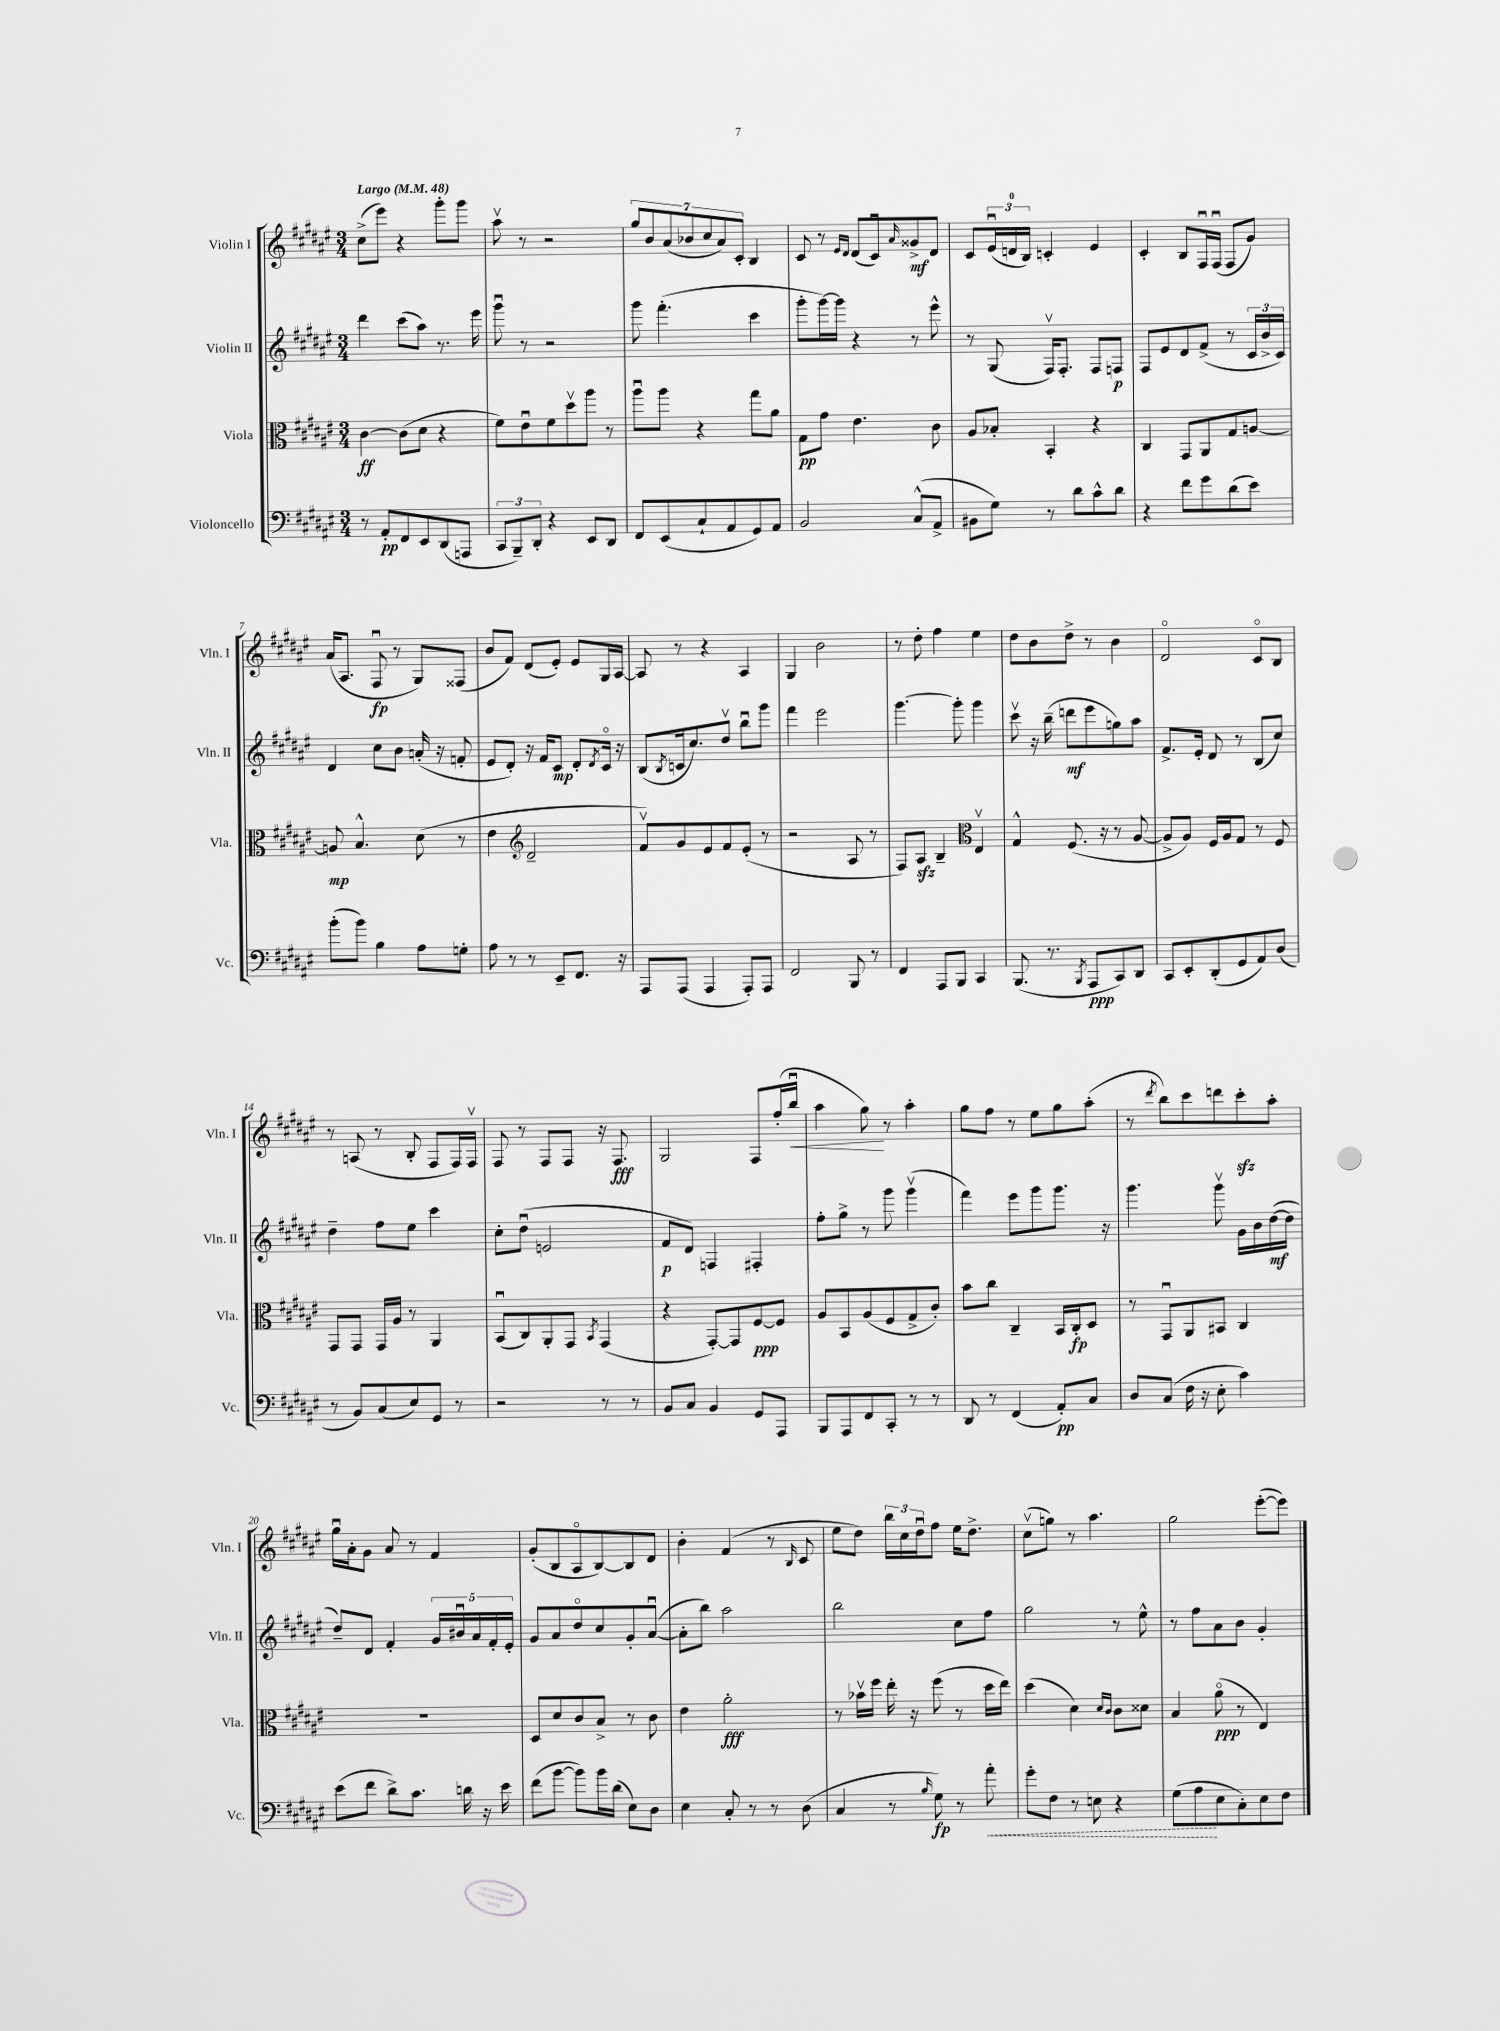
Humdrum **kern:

**kern	**dynam	**kern	**dynam	**kern	**dynam	**kern	**dynam
*part4	*part4	*part3	*part3	*part2	*part2	*part1	*part1
*staff4	*staff4	*staff3	*staff3	*staff2	*staff2	*staff1	*staff1
*I"Violoncello	*	*I"Viola	*	*I"Violin II	*	*I"Violin I	*
*I'Vc.	*	*I'Vla.	*	*I'Vln. II	*	*I'Vln. I	*
*clefF4	*	*clefC3	*	*clefG2	*	*clefG2	*
*k[f#c#g#d#a#e#]	*	*k[f#c#g#d#a#e#]	*	*k[f#c#g#d#a#e#]	*	*k[f#c#g#d#a#e#]	*
*M3/4	*	*M3/4	*	*M3/4	*	*M3/4	*
*MM48	*	*MM48	*	*MM48	*	*MM48	*
=1	=1	=1	=1	=1	=1	=1	=1
!	!	!	!	!	!	!LO:TX:a:B:t=Largo	!
8r	.	[4c#\	ff	4ddd#\	.	(8cc#^\L	.
8AA#'/L	pp	.	.	.	.	8eee#\J)	.
8FF#/	.	(8c#\L]	.	(8ccc#\L	.	4r	.
8EE#/	.	8d#\J	.	8aa#\J)	.	.	.
(8DD#/	.	4r	.	8.r	.	8ggg#'\L	.
8AAAn/J	.	.	.	.	.	8ggg#\J	.
.	.	.	.	16eee#\	.	.	.
=2	=2	=2	=2	=2	=2	=2	=2
12CC#/L	.	8f#\L)	.	8ggg#u\	.	8aa#v\	.
12BBB~/)	.	.	.	.	.	.	.
.	.	8e#u\	.	8r	.	8r	.
12DD#'/J	.	.	.	.	.	.	.
4r	.	8f#\	.	2r	.	2r	.
.	.	8dd#v\	.	.	.	.	.
8EE#/L	.	8aa#\J	.	.	.	.	.
8DD#/J	.	8r	.	.	.	.	.
=3	=3	=3	=3	=3	=3	=3	=3
8FF#/L	.	8aa#u\L	.	8ggg#\	.	14gg#/L	.
.	.	.	.	.	.	14b/	.
(8EE#/	.	8aa#\J	.	(4.fff#'\	.	.	.
.	.	.	.	.	.	(14a#/	.
.	.	.	.	.	.	14b-X/	.
8C#`/	.	4r	.	.	.	.	.
.	.	.	.	.	.	14cc#/	.
.	.	.	.	.	.	14a#/)	.
8AA#/	.	.	.	.	.	.	.
.	.	.	.	.	.	14c#'/J	.
8GG#/)	.	8gg#\L	.	4ccc#\	.	4B/	.
8AA#/J	.	8a#\J	.	.	.	.	.
=4	=4	=4	=4	=4	=4	=4	=4
2BB/	.	8G#\L	pp	8ggg#'\L	.	8c#/	.
.	.	8g#\J	.	[16ggg#\L)	.	8r	.
.	.	.	.	16ggg#\JJ]	.	.	.
.	.	.	.	.	.	16qqe#/LL	.
.	.	.	.	.	.	16qqd#/JJ	.
.	.	4.e#\	.	4r	.	(8d#/L	.
.	.	.	.	.	.	8c#u/)	.
.	.	.	.	.	.	16qqa#/	.
(8C#^^/L	.	.	.	8r	.	8g##X^/	mf
8AA#^/J	.	8c#\	.	8eee#^^\	.	8d#/J	.
=5	=5	=5	=5	=5	=5	=5	=5
8BB#X\L	.	8A#/L	.	8r	.	8c#/L	.
8G#\J)	.	8B-X'/J	.	(8G#/	.	(24e#u/L	.
.	.	.	.	.	.	24dn/	.
.	.	.	.	.	.	24B/JJ)	.
8r	.	4BB'/	.	16F#v/KL)	.	4cn'/	.
.	.	.	.	8.F#'/J	.	.	.
8d#\L	.	.	.	.	.	.	.
8c#^^\	.	4r	.	8F#/L	.	4e#/	.
8d#\J	.	.	.	8Fn/J	p	.	.
=6	=6	=6	=6	=6	=6	=6	=6
4r	.	4C#/	.	8F#/L	.	4c#'/	.
.	.	.	.	8e#/	.	.	.
8f#\L	.	8GG#/L	.	8d#/	.	8B/L	.
8g#\	.	8AA#/	.	(8f#^/J	.	16F#u/L	.
.	.	.	.	.	.	(16F#u/JJ	.
(8d#\	.	8G#/	.	8r	.	8F#/L	.
8e#\J)	.	[8An/J	.	24c#/LL	.	8g#/J)	.
.	.	.	.	24b^/	.	.	.
.	.	.	.	24c#/JJ)	.	.	.
!!LO:LB:g=z
=7	=7	=7	=7	=7	=7	=7	=7
(8b'\L	.	8An/]	mp	4d#/	.	(16a#/KL	.
.	.	.	.	.	.	8.A#/J	.
8b\J)	.	4.B^^/	.	.	.	.	.
4B\	.	.	.	8cc#\L	.	8F#u/	fp
.	.	.	.	8b\J	.	8r	.
8A#\L	.	(8d#\	.	(16an'/	.	8G#/L)	.
.	.	.	.	16r	.	.	.
8Gn'\J	.	8r	.	8fn'/	.	(8F##X/J	.
=8	=8	=8	=8	=8	=8	=8	=8
8A#\	.	4e#\	.	8e#/L	.	8b/L	.
8r	.	.	.	8d#'/J)	.	8f#/J)	.
*	*	*clefG2	*	*	*	*	*
8r	.	2d#~/	.	16r	.	(8d#/L	.
.	.	.	.	16f#/KL	.	.	.
8EE#~/L	.	.	.	8c#/J	mp	8e#'/J)	.
8.FF#/J	.	.	.	8d#'/L	.	8e#/L	.
.	.	.	.	8qd#/	.	.	.
.	.	.	.	16c#/Jk	.	16G#/L	.
16r	.	.	.	16r	.	[16A#/JJ	.
=9	=9	=9	=9	=9	=9	=9	=9
8AAA#/L	.	8f#v/L)	.	(8B/L	.	8A#/]	.
.	.	.	.	8qB/	.	.	.
(8AAA#/J	.	8g#/	.	16cn/k	.	8r	.
.	.	.	.	8.cc#/)	.	.	.
4AAA#/	.	8e#/	.	.	.	4r	.
.	.	8f#/	.	8dd#v/J	.	.	.
8AAA#'/L)	.	(8e#'/J	.	8bbu\L	.	4A#/	.
8AAA#/J	.	8r	.	8ggg#\J	.	.	.
=10	=10	=10	=10	=10	=10	=10	=10
2FF#/	.	2r	.	4fff#\	.	4G#/	.
.	.	.	.	2eee#\	.	2b\	.
8BBB/	.	8A#/	.	.	.	.	.
8r	.	8r	.	.	.	.	.
=11	=11	=11	=11	=11	=11	=11	=11
4FF#/	.	8F#/L)	.	[4.ggg#\	.	8r	.
.	.	8A#zz/J	.	.	.	8dd#'\	.
8AAA#/L	.	4B~/	.	.	.	4ff#\	.
8BBB/J	.	.	.	8ggg#'\]	.	.	.
*	*	*clefC3	*	*	*	*	*
4CC#/	.	4E#v/	.	4ggg#\	.	4ee#\	.
=12	=12	=12	=12	=12	=12	=12	=12
(8.BBB/	.	4G#^^/	.	8ccc#v\	.	8dd#\L	.
.	.	.	.	16r	.	8b\	.
8.r	.	.	.	(16bb~\	.	.	.
.	.	(8.F#/	.	8dddn\L	mf	8dd#^\J	.
8qBBB/	.	.	.	.	.	.	.
8AAA#/L	ppp	.	.	8eee#\	.	8r	.
.	.	16r	.	.	.	.	.
8CC#/)	.	8r	.	8ggn\)	.	4b\	.
8DD#/J	.	[8A#/	.	8aa#\J	.	.	.
=13	=13	=13	=13	=13	=13	=13	=13
8CC#/L	.	8A#^/L]	.	8.f#^/L	.	2d#/	.
8EE#'/	.	8A#/J)	.	.	.	.	.
.	.	.	.	16e#'/Jk	.	.	.
(8DD#'/	.	16F#/LL	.	8d#/	.	.	.
.	.	16A#/J	.	.	.	.	.
8GG#/	.	8G#/J	.	8r	.	.	.
8AA#/)	.	8r	.	(8B/L	.	8c#/L	.
(8D#/J	.	8F#/	.	8cc#/J)	.	8B/J	.
!!LO:LB:g=z
=14	=14	=14	=14	=14	=14	=14	=14
8r	.	8GG#/L	.	4dd#~\	.	8r	.
8BB/L)	.	8GG#/J	.	.	.	(8An/	.
(8C#/	.	16GG#/LL	.	8ff#\L	.	8r	.
.	.	16A#/JJ	.	.	.	.	.
8E#/)	.	8r	.	8ee#\J	.	8B'/	.
8GG#/J	.	4AA#/	.	4ccc#\	.	8F#/L	.
8r	.	.	.	.	.	16F#/L)	.
.	.	.	.	.	.	16F#v/JJ	.
=15	=15	=15	=15	=15	=15	=15	=15
2r	.	(8BBu/L	.	8cc#'\L	.	8F#/	.
.	.	8C#/)	.	(8dd#u\J	.	8r	.
.	.	8AA#'/	.	2en/	.	8F#/L	.
.	.	8GG#/J	.	.	.	8F#/J	.
.	.	8qBB/	.	.	.	.	.
8r	.	(4GG#/	.	.	.	16r	.
.	.	.	.	.	.	8.F#/	fff
8r	.	.	.	.	.	.	.
=16	=16	=16	=16	=16	=16	=16	=16
8BB/L	.	4r	.	8f#/L	p	2G#/	.
8C#/J	.	.	.	8d#/J)	.	.	.
4BB/	.	[8GG#'/L)	.	4Fn/	.	.	.
.	.	8GG#/]	.	.	.	.	.
8GG#/L	.	[8F#/	ppp	4F#X'/	.	8F#/L	.
8AAA#/J	.	8F#/J]	.	.	.	(16ff#'/L	.
!	!	!	!	!	!	!	!LO:HP:b
.	.	.	.	.	.	16bbu/JJ	<
=17	=17	=17	=17	=17	=17	=17	=17
8BBB/L	.	8A#/L	.	8ff#'\L	.	4aa#\	.
8AAA#/	.	8BB/	.	8gg#^\J	.	.	.
8FF#/	.	(8A#/	.	8r	.	8gg#\)	.
8CC#'/J	.	8F#/	.	8ggg#\	.	8r	[
8r	.	8G#^/	.	(4ggg#v\	.	4aa#'\	.
8r	.	8c#'/J)	.	.	.	.	.
=18	=18	=18	=18	=18	=18	=18	=18
8DD#/	.	8b\L	.	4fff#\)	.	8gg#\L	.
8r	.	8cc#\J	.	.	.	8ff#\J	.
(4FF#/	.	4C#~/	.	8eee#\L	.	8r	.
.	.	.	.	8ggg#\	.	8ee#\L	.
8AA#'/L)	pp	16BB/LL	.	8.ggg#\J	.	8gg#\	.
.	.	16C#'/J	fp	.	.	.	.
8C#/J	.	8D#/J	.	.	.	(8aa#'\J	.
.	.	.	.	16r	.	.	.
=19	=19	=19	=19	=19	=19	=19	=19
8D#/L	.	8r	.	4.ggg#\	.	8r	.
.	.	.	.	.	.	8qddd#/	.
(8C#/J	.	8GG#u/L	.	.	.	8bb\L)	.
16F#\	.	8AA#/	.	.	.	8ccc#\	.
16r	.	.	.	.	.	.	.
8E#'\	.	8BB#X/J	.	8ggg#v\	.	8dddn\	.
4c#\)	.	4C#/	.	16g#\LL	.	8ccc#zz'\	.
.	.	.	.	16b\	.	.	.
.	.	.	.	([16dd#\	mf	8aa#'\J	.
.	.	.	.	16dd#\JJ]	.	.	.
!!LO:LB:g=z
=20	=20	=20	=20	=20	=20	=20	=20
(8e#\L	.	2.r	.	8dd#~/L)	.	16gg#u\LL	.
.	.	.	.	.	.	16a#'\J	.
8f#\J	.	.	.	8d#/J	.	8g#\J	.
8d#^\L)	.	.	.	4f#'/	.	8a#/	.
8.c#\J	.	.	.	.	.	8r	.
.	.	.	.	20g#/LL	.	4f#/	.
.	.	.	.	20b#Xu/	.	.	.
16dn\	.	.	.	.	.	.	.
.	.	.	.	20a#/	.	.	.
16r	.	.	.	.	.	.	.
.	.	.	.	20f#'/	.	.	.
16e#\	.	.	.	.	.	.	.
.	.	.	.	20e#'/JJ	.	.	.
=21	=21	=21	=21	=21	=21	=21	=21
(8f#\L	.	8D#/L	.	8g#/L	.	(8g#'/L	.
[8b\J	.	8d#/	.	8a#/	.	8B/	.
8b\L])	.	8c#/	.	8dd#/	.	8A#/	.
16b\L	.	8B^/J	.	8cc#/	.	[8B/)	.
(16d#\JJ	.	.	.	.	.	.	.
8E#\L)	.	8r	.	8g#'/	.	8B/]	.
8D#\J	.	8c#\	.	([8a#u/J	.	8d#/J	.
=22	=22	=22	=22	=22	=22	=22	=22
4E#\	.	4e#\	.	8a#'\L]	.	4b'\	.
.	.	.	.	8bb\J)	.	.	.
8C#'/	.	2a#'\	fff	2aa#\	.	(4f#/	.
8r	.	.	.	.	.	.	.
8r	.	.	.	.	.	8r	.
.	.	.	.	.	.	16qqB/	.
(8D#\	.	.	.	.	.	8c#/	.
=23	=23	=23	=23	=23	=23	=23	=23
4C#/	.	8r	.	2bb\	.	8ee#\L	.
.	.	16b-Xv\LL	.	.	.	8dd#\J)	.
.	.	16ff#\JJ	.	.	.	.	.
8r	.	16ee#'\	.	.	.	24bb\LL	.
.	.	.	.	.	.	24cc#\	.
.	.	16r	.	.	.	.	.
.	.	.	.	.	.	24dd#u\J	.
16qqB/	.	.	.	.	.	.	.
8G#\)	fp	(8ff#\	.	.	.	8ff#\J	.
8r	.	8r	.	8cc#\L	.	16ee#\KL	.
.	.	.	.	.	.	8.dd#^\J	.
!	!LO:HP:b	!	!	!	!	!	!
8a#'\	<	16dd#\LL	.	8ff#\J	.	.	.
.	.	16ee#\JJ)	.	.	.	.	.
=24	=24	=24	=24	=24	=24	=24	=24
8g#'\L	.	(4dd#\	.	2gg#\	.	(8cc#v\L	.
8F#\J	.	.	.	.	.	8ggn\J)	.
8r	.	4d#\)	.	.	.	8r	.
8En\	.	.	.	.	.	4.aa#\	.
.	.	16qqd#/LL	.	.	.	.	.
.	.	16qqc#/JJ	.	.	.	.	.
4r	.	8c#\L	.	8r	.	.	.
.	.	8d##X\J	.	8ee#^^\	.	.	.
=25	=25	=25	=25	=25	=25	=25	=25
(8G#\L	.	4B/	.	8r	.	2gg#\	.
8A#\	.	.	.	8ff#\L	.	.	.
8E#\	[	(8a#\	ppp	8a#\	.	.	.
8C#'\)	.	8r	.	8b\J	.	.	.
8E#\	.	4E#/)	.	4g#'/	.	([8eee#'\L	.
8F#\J	.	.	.	.	.	8eee#\J])	.
==	==	==	==	==	==	==	==
*-	*-	*-	*-	*-	*-	*-	*-
